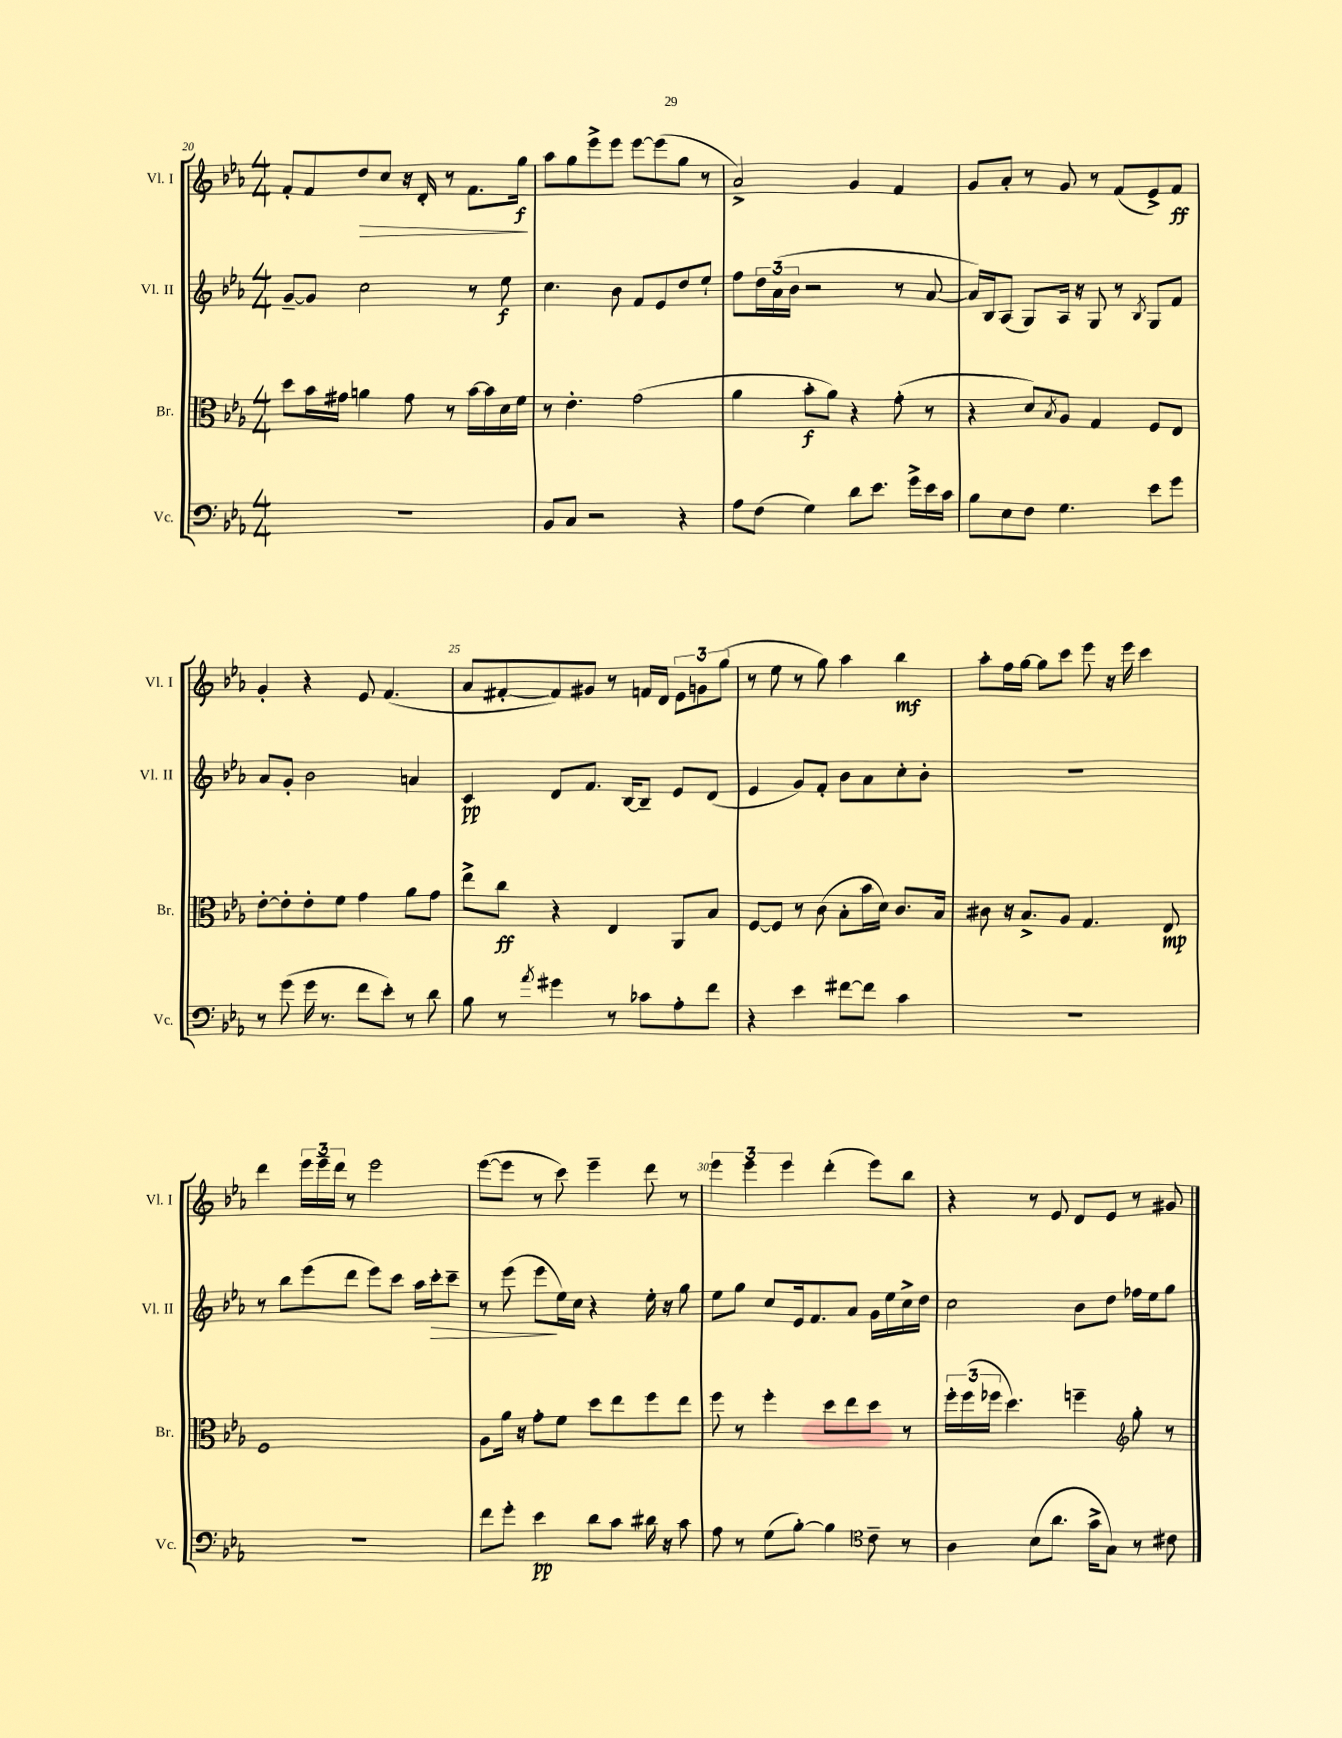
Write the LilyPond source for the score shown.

<<
\new StaffGroup <<
\new Staff = "s0" \with { instrumentName = "Vl. I" shortInstrumentName = "Vl. I" } {
    \clef treble \key ees \major \numericTimeSignature \time 4/4
    f'8-. f'8 d''8\> c''8 r16 d'16-. r8 f'8. g''16\f\! |
    aes''8 g''8 ees'''8-> ees'''8 ees'''8~ ees'''8( g''8 r8 |
    aes'2->) g'4 f'4 |
    g'8 aes'8-. r8 g'8 r8 f'8( ees'8->) f'8\ff |
    g'4-. r4 ees'8 f'4.( |
    aes'8 fis'8~-. fis'8) gis'8 r8 f'16 d'16 \tuplet 3/2 { ees'8 g'8 g''8( } |
    r8 ees''8 r8 g''8) aes''4 bes''4\mf |
    aes''8-. f''16 g''16~ g''8 c'''8 ees'''8 r16 ees'''16 c'''4 |
    d'''4 \tuplet 3/2 { ees'''16 ees'''16-- d'''16 } r8 ees'''2 |
    ees'''8~( ees'''8 r8 c'''8) ees'''4-- d'''8 r8 |
    \tuplet 3/2 { ees'''4 ees'''4 ees'''4 } d'''4-.( ees'''8) bes''8 |
    r4 r8 ees'8 d'8 ees'8 r8 gis'8 \bar "|." |
}
\new Staff = "s1" \with { instrumentName = "Vl. II" shortInstrumentName = "Vl. II" } {
    \clef treble \key ees \major \numericTimeSignature \time 4/4
    g'8~-- g'8 c''2 r8 ees''8\f |
    c''4. bes'8 f'8 ees'8 d''8 ees''8-! |
    f''8 \tuplet 3/2 { d''16 aes'16( bes'16 } r2 r8 aes'8~ |
    aes'16) bes16 aes8( g8) aes16 r16 g8 r8 \acciaccatura { bes8 } g8 f'8 |
    aes'8 g'8-. bes'2 a'4 |
    c'4\pp d'8 f'8. bes16~ bes8-- ees'8 d'8( |
    ees'4 g'8) f'8-. bes'8 aes'8 c''8-. bes'8-. |
    R1 |
    r8 bes''8 ees'''8( d'''8 ees'''8) c'''8 aes''16 c'''16-.\> c'''8-- |
    r8 ees'''8( ees'''8\! ees''16) c''16 r4 ees''16-. r16 g''8 |
    ees''8 g''8 c''8 ees'16 f'8. aes'8 g'16 ees''16 c''16-> d''16 |
    c''2 bes'8 d''8 fes''16 ees''16 g''8 \bar "|." |
}
\new Staff = "s2" \with { instrumentName = "Br." shortInstrumentName = "Br." } {
    \clef alto \key ees \major \numericTimeSignature \time 4/4
    d''8 bes'16 gis'16 a'4 gis'8 r8 bes'16~ bes'16 d'16 f'16 |
    r8 ees'4.-. g'2( |
    aes'4 bes'8-.\f aes'8) r4 g'8-.( r8 |
    r4 d'8) \acciaccatura { bes8 } aes8 g4 f8 ees8 |
    ees'8~-. ees'8-. ees'8-. f'8 g'4 aes'8 g'8 |
    ees''8-> c''8\ff r4 ees4 aes,8 bes8 |
    f8~ f8 r8 c'8( bes8-. bes'16 d'16) c'8. bes16 |
    cis'8 r16 bes8.-> aes8 g4. ees8\mp |
    f1 |
    aes8 aes'16 r16 g'8-. f'8 d''8 ees''8 f''8 ees''8 |
    f''8 r8 f''4-. d''8 ees''8 d''8 r8 |
    \tuplet 3/2 { f''16-. f''16( fes''16 } d''4.) f''4-- \clef treble g''8-. r8 \bar "|." |
}
\new Staff = "s3" \with { instrumentName = "Vc." shortInstrumentName = "Vc." } {
    \clef bass \key ees \major \numericTimeSignature \time 4/4
    R1 |
    bes,8 c8 r2 r4 |
    aes8 f8( g4) d'8 ees'8. g'16-> ees'16 c'16 |
    bes8 ees8 f8 g4. ees'8 g'8 |
    r8 g'8( g'16 r8. f'8 ees'8-.) r8 d'8 |
    bes8 r8 \acciaccatura { aes'8 } gis'4 r8 ces'8 aes8-. f'8 |
    r4 ees'4 fis'8~ fis'8 c'4 |
    R1 |
    R1 |
    f'8 g'8-. ees'4\pp d'8 c'8 dis'16 r16 c'8 |
    aes8 r8 g8( bes8~-.) bes4 \clef tenor c'8-- r8 |
    aes4 bes8( aes'8. g'16-> g8) r8 cis'8 \bar "|." |
}
>>
>>
\layout { \context { \Score currentBarNumber = #20 \override BarNumber.break-visibility = ##(#f #t #t) barNumberVisibility = #(every-nth-bar-number-visible 5) } }
